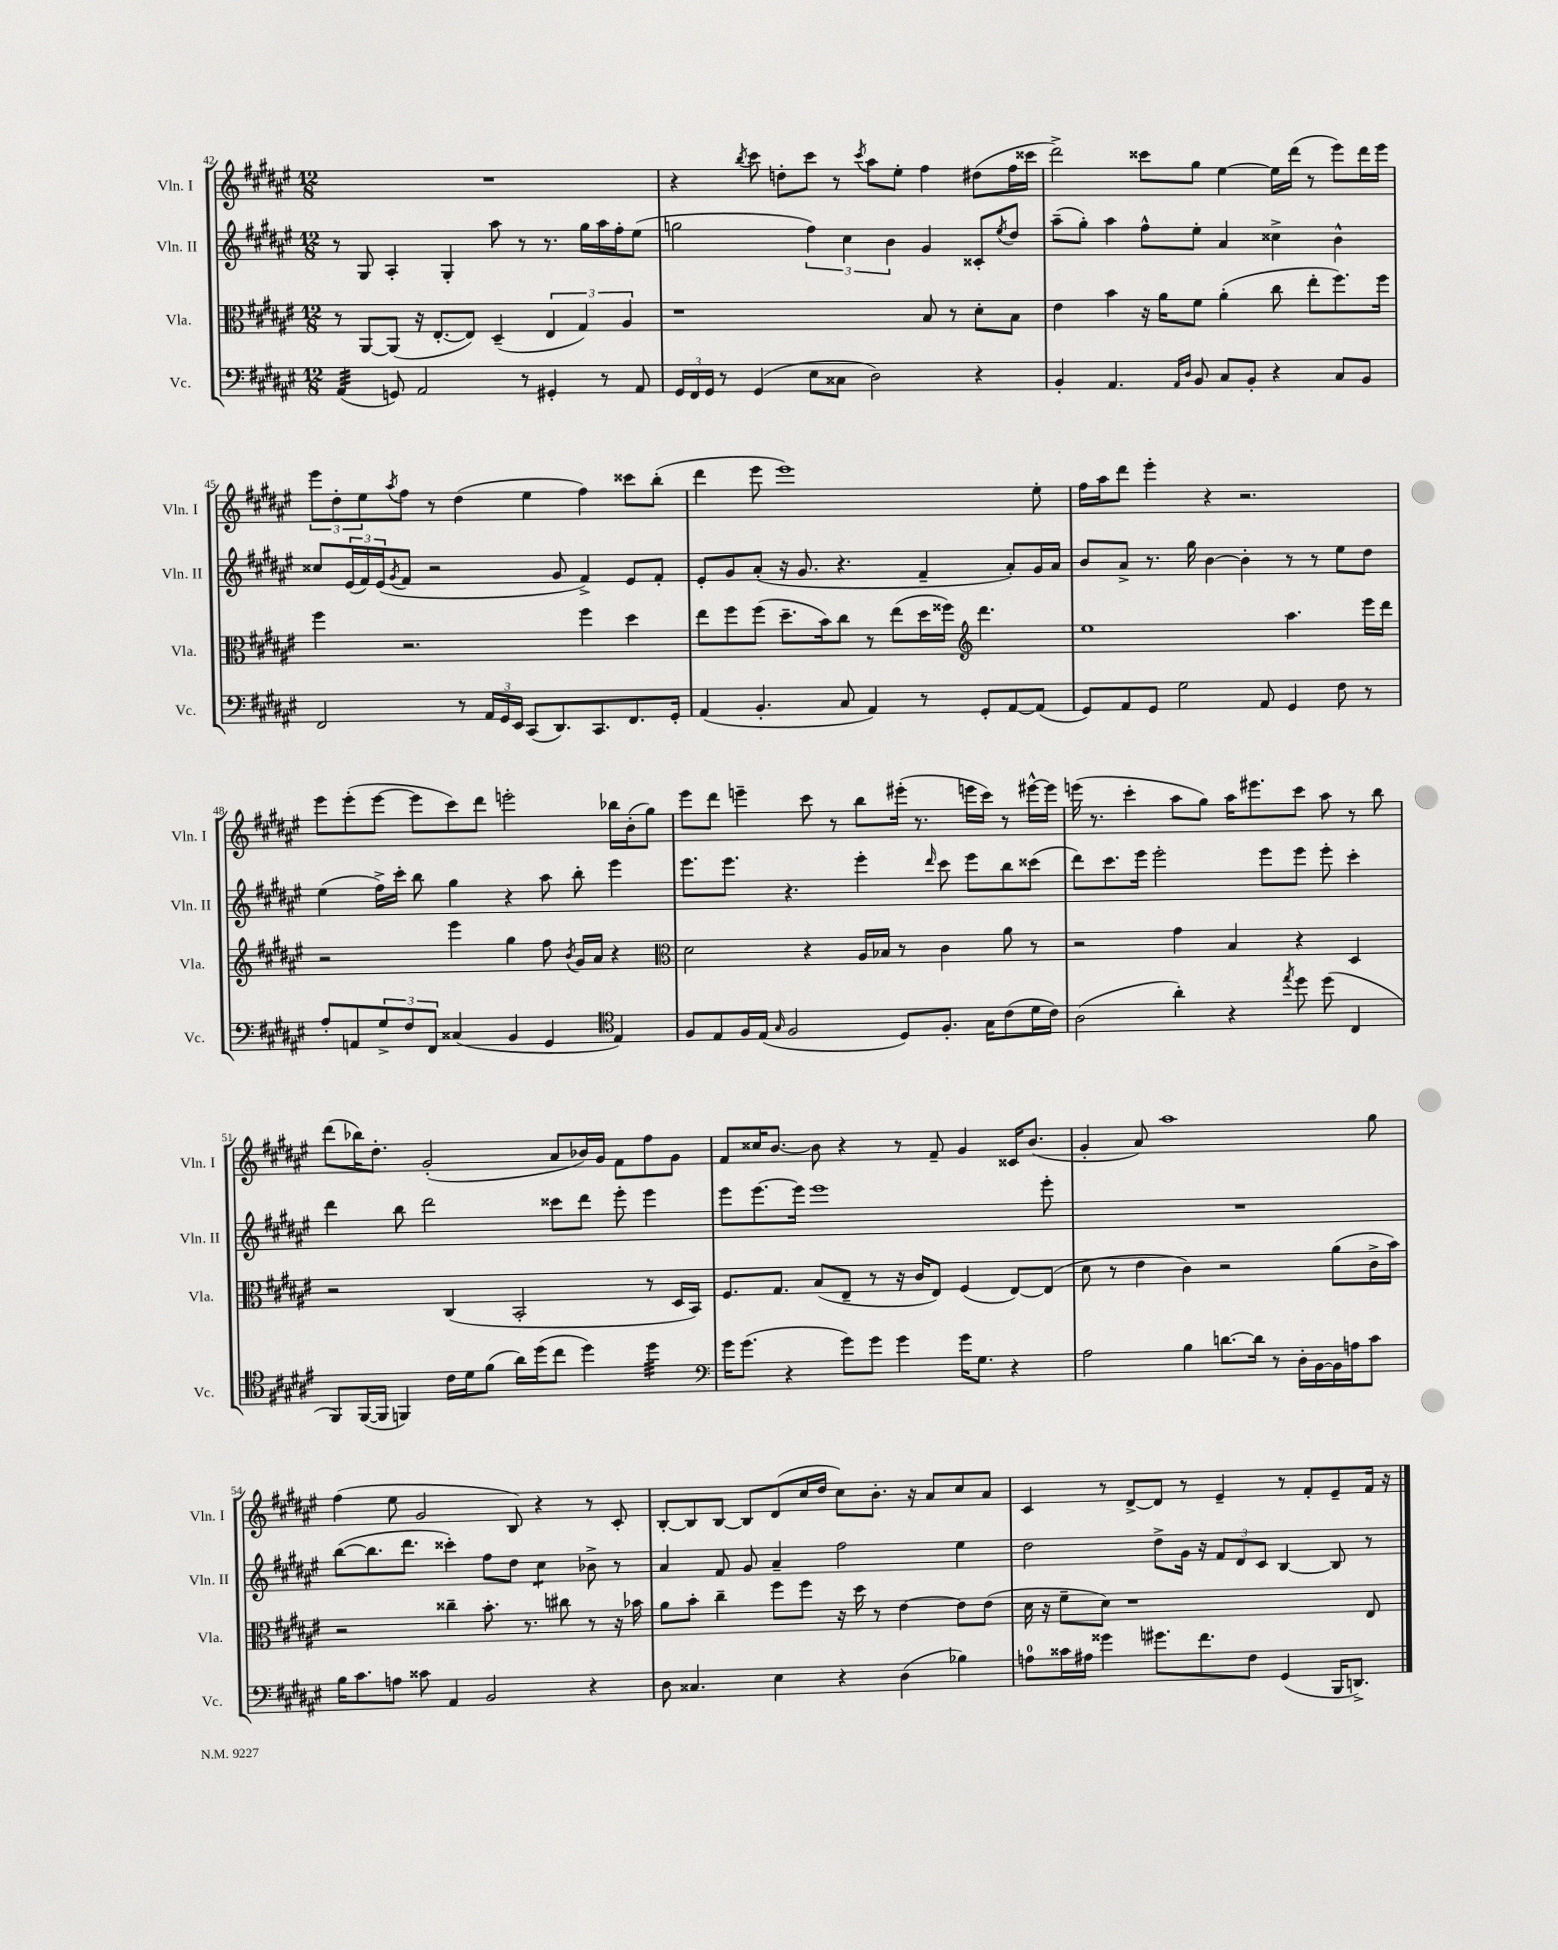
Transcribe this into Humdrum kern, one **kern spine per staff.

**kern	**kern	**kern	**kern
*staff4	*staff3	*staff2	*staff1
*clefF4	*clefC3	*clefG2	*clefG2
*k[f#c#g#d#a#e#]	*k[f#c#g#d#a#e#]	*k[f#c#g#d#a#e#]	*k[f#c#g#d#a#e#]
*M12/8	*M12/8	*M12/8	*M12/8
(4AA#	8r	8r	1.r
.	[8AA#	8G#	.
8GG)	(8AA#]	4A#'	.
2AA#	16r	.	.
.	[8.E#'	.	.
.	.	4G#'	.
.	8E#])	.	.
.	(4D#~	8aa#	.
8r	.	8r	.
4GG#'	6E#	8.r	.
.	6G#)	.	.
.	.	16gg#	.
8r	.	16aa#	.
.	.	16ff#'	.
.	6A#	.	.
8AA#	.	(8ee#	.
=	=	=	=
24GG#	1r	2gg	4r
24FF#	.	.	.
24GG#	.	.	.
8r	.	.	.
.	.	.	8qbb
(4GG#	.	.	8ccc#
.	.	.	8dd'
8E#	.	6ff#)	8ccc#
8C##	.	.	8r
.	.	6cc#	.
.	.	.	8qccc#
2D#)	.	.	8aa#
.	.	6b	.
.	.	.	8ee#'
.	8B	4g#	4ff#
.	8r	.	.
4r	8d#'	8c##'	(8dd#
.	.	8qee#	.
.	8B	8dd#	16ff#
.	.	.	16ccc##
=	=	=	=
4BB'	4e#	(8aa#~	2ddd#^)
.	.	8gg#')	.
4.AA#	4b	4aa#	.
.	16r	8ff#^^	8ccc##
.	16a#	.	.
16qqAA#	.	.	.
16qqD#	.	.	.
8BB	8f#	8ee#'	8gg#
8C#	(4a#'	4a#	[4ee#
8BB'	.	.	.
4r	8cc#	4cc##^	16ee#]
.	.	.	(16ddd#
.	8ee#'	.	8r
8C#	8.ff#)	4b^^	8eee#)
8BB	.	.	16ddd#
.	16ff#	.	16eee#
=	=	=	=
2FF#	4ff#	8cc##	12eee#
.	.	.	12dd#'
.	.	(24e#	.
.	.	24f#)	12ee#
.	.	(24e#	.
.	.	8qg#	8qaa#
.	2.r	8f#	8ff#
.	.	2r	8r
8r	.	.	(4dd#
24AA#	.	.	.
24GG#	.	.	.
24EE#	.	.	.
(8CC#	.	.	4ee#
8.DD#)	.	8g#	.
.	4ff#	4f#^)	4ff#)
8.CC#	.	.	.
8.FF#	4dd#	8e#	8ccc##
.	.	8f#'	(8bb'
16GG#'	.	.	.
=	=	=	=
(4AA#	8ee#	8e#'	4ddd#
.	8ff#	8g#	.
4.BB'	(8ff#	(8a#'	8eee#
.	8.dd#~	16r	1eee#)
.	.	8.g#	.
.	16b)	.	.
8C#	8cc#	4.r	.
4AA#)	8r	.	.
.	(8ee#	.	.
8r	16dd#	4f#~	.
.	16ff##)	.	.
*	*clefG2	*	*
8GG#'	4.ddd#	.	.
[8AA#	.	8a#')	.
(8AA#]	.	16g#	8ee#'
.	.	16a#	.
=	=	=	=
8GG#)	1ee#	8b	16ff#
.	.	.	16aa#
8AA#	.	8a#^	8ddd#
8GG#	.	8.r	4eee#'
2G#	.	.	.
.	.	16gg#	.
.	.	[4b	4r
.	.	4b']	2.r
8AA#	.	.	.
4GG#	4.aa#	8r	.
.	.	8r	.
8F#	.	8ee#	.
8r	16eee#	8dd#	.
.	16ddd#	.	.
=	=	=	=
8A#'	2r	(4ee#	8eee#
8AA	.	.	(8eee#'
12G#^	.	16ff#^)	[8eee#
.	.	16ccc#'	.
12F#	.	.	.
.	.	8bb	8eee#]
12FF#	.	.	.
(4C##	4eee#	4gg#	8ccc#)
.	.	.	8ddd#
4BB	4gg#	4r	2eee'
4GG#	8ff#	8aa#	.
.	8qb	.	.
.	16g#	8bb'	.
.	16a#	.	.
*clefC4	*	*	*
4E#)	4r	4eee#	16bb-
.	.	.	(16b'
.	.	.	8gg#)
=	=	=	=
*	*clefC3	*	*
8F#	2d#	8.eee#	8eee#
8E#	.	.	8ddd#
.	.	8.eee#	.
16F#	.	.	4eee~
(16E#	.	.	.
16qqG#	.	.	.
2F#	.	4.r	.
.	4r	.	8ccc#
.	.	.	8r
.	16A#	4eee#'	8bb
.	16B-	.	.
8D#)	8r	.	(16eee#'
.	.	.	8.r
.	.	16qqddd#	.
8.F#'	4c#	8ccc#	.
.	.	8eee#	16eee
16G#	.	.	16ccc#)
(8c#	8a#	8bb	8r
16d#	8r	(8ccc##	[16eee#^^
16c#)	.	.	16eee#]
=	=	=	=
(2A#	2r	8ddd#)	(16eee
.	.	.	8.r
.	.	8.ccc#	.
.	.	.	4ccc#'
.	.	16eee#	.
.	.	2eee#'	.
4a#')	4g#	.	8aa#
.	.	.	8gg#)
4r	4B	.	16aa#
.	.	.	8.eee#
.	.	8eee#	.
8qee#	.	.	.
8dd#	4r	8eee#	8ccc#
(8dd#	.	8eee#'	8aa#
4C#	4D#	4ccc#'	8r
.	.	.	8bb
=	=	=	=
8FF#)	2r	4ddd#	(8ddd#
([16FF#	.	.	16bb-)
16FF#]	.	.	8.dd#'
4FF)	.	8bb	.
.	.	2ddd#	(2g#'
16c#	(4C#	.	.
16d#	.	.	.
(8f#	.	.	.
16a#)	2BB'	.	.
(16dd#	.	.	.
8cc#	.	8ccc##	8a#
4dd#)	.	8ddd#	16b-)
.	.	.	16g#
.	.	8eee#'	8f#
4dd#	8r	4eee#	8ff#
.	16D#	.	8g#
.	16BB)	.	.
=	=	=	=
*clefF4	*	*	*
16g#	8.F#	8eee#	8f#
(8.g#	.	.	.
.	.	[8.eee#	16cc##
.	8.G#	.	[8.b
4r	.	.	.
.	.	16eee#]	.
.	(8B	1eee#	8b]
8g#)	8E#~	.	4r
8g#	8r	.	.
4g#	16r	.	8r
.	16c#	.	.
.	8E#)	.	8f#~
16g#	(4F#	.	4g#
8.G#	.	.	.
4r	[8E#)	.	16c##
.	.	.	(8.b
.	(8E#]	8eee#'	.
=	=	=	=
2A#	8d#	1.r	4g#'
.	8r	.	.
.	4e#	.	8a#)
.	.	.	1aa#
4B	4c#)	.	.
[8.d	2r	.	.
16d]	.	.	.
8r	.	.	.
16D#'	.	.	.
[16BB	.	.	.
16BB]	(8a#	.	.
16A	.	.	.
8c#	16c#^	.	8gg#
.	16b)	.	.
=	=	=	=
16B	2r	([8bb	(4ff#
8.c#	.	.	.
.	.	8.bb]	.
8A	.	.	8ee#
.	.	8.ddd#	.
8c##	.	.	2g#
4AA#	4cc##~	4ccc##')	.
2BB	8.b'	8ff#	.
.	.	8dd#	8B)
.	8.r	.	.
.	.	4cc#	4r
.	8cc#	.	.
4r	8r	8b-^	8r
.	16r	8r	8c#'
.	16b-	.	.
=	=	=	=
8D#	8a#	4a#	[8B'
4.C##	8b'	.	8B]
.	4cc#~	8f#	[8B
.	.	8g#	8B]
4E#	8ff#	4a#~	(8d#
.	8ff#	.	16cc#
.	.	.	16dd#
4r	16r	2ff#	8cc#)
.	16dd#	.	.
.	8r	.	8.b'
(4D#	[4e#	.	.
.	.	.	16r
.	.	.	8a#
4B-)	8e#]	4ee#	8cc#
.	(8e#	.	8a#
=	=	=	=
8A	16d#	2dd#	4c#
.	16r	.	.
16c##	8f#~	.	.
16A#	.	.	.
4g##	8d#)	.	8r
.	1r	.	[8d#^
8.g#	.	8dd#^	8d#]
.	.	16g#	8r
8.f#	.	16r	.
.	.	12f#	4e#~
.	.	12d#	.
8F#	.	.	.
.	.	12c#	.
(4GG#	.	[4B	8r
.	.	.	8f#'
16BBB	.	8B]	8e#~
8.DD^)	.	.	.
.	8E#	8r	16f#
.	.	.	16r
==	==	==	==
*-	*-	*-	*-
